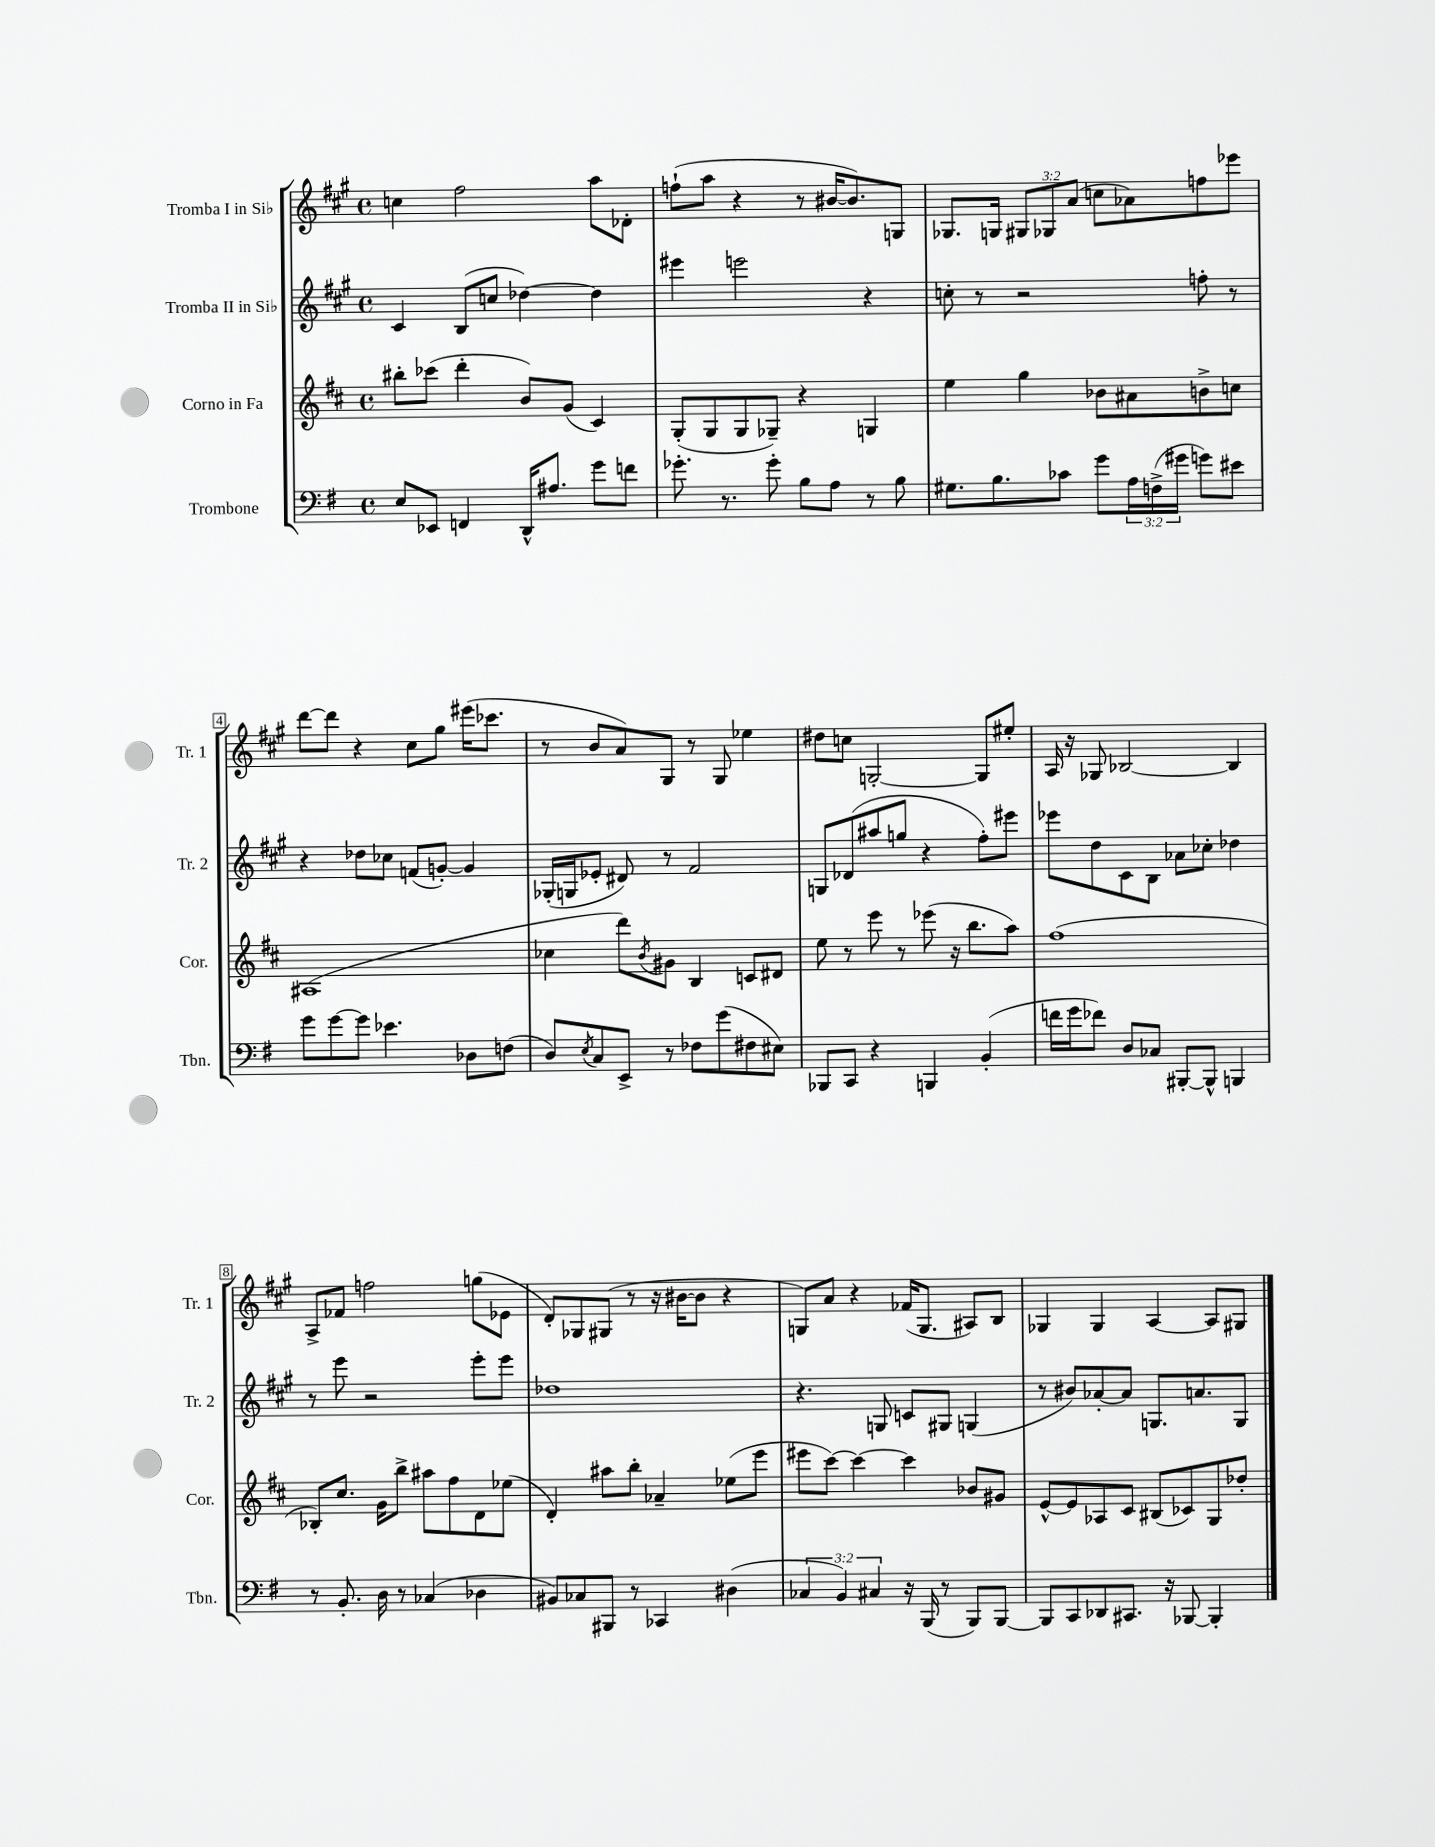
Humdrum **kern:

**kern	**kern	**kern	**kern
*staff4	*staff3	*staff2	*staff1
*clefF4	*clefG2	*clefG2	*clefG2
*k[f#]	*k[f#c#]	*k[f#c#g#]	*k[f#c#g#]
*M4/4	*M4/4	*M4/4	*M4/4
*met(c)	*met(c)	*met(c)	*met(c)
8E	8bb#'	4c#	4cc
8EE-	(8ccc-	.	.
4FF	4ddd'	(8B	2ff#
.	.	8cc	.
16DD^^	8b)	[4dd-)	.
8.A#	.	.	.
.	(8g	.	.
8g	4c#)	4dd-]	8aa
8f	.	.	8d-'
=	=	=	=
8.g-'	(8G'	4eee#	(8ff`
.	8G	.	8aa
8.r	.	.	.
.	8G	2eee	4r
8g-'	8G-~)	.	.
8B	4r	.	8r
8A	.	.	[16b#
.	.	.	8.b#])
8r	4G	4r	.
8B	.	.	8G
=	=	=	=
8.G#	4ee	8cc'	8.G-
.	.	8r	.
8.B	.	.	16G
.	4gg	2r	12G#
.	.	.	12G-
8c-	.	.	.
.	.	.	(12a
8g	8b-	.	8cc
24A	8a#	.	8a-)
(24F^	.	.	.
24g#	.	.	.
8g)	8b^	8ff'	8ff
8e#	8cc	8r	8eee-
=	=	=	=
8g	(1A#	4r	[8ddd
[8g	.	.	8ddd]
8g]	.	8dd-	4r
4.e-	.	8cc-	.
.	.	(8f	8cc#
.	.	[8g')	8gg#
8D-	.	4g]	(16eee#
.	.	.	8.ccc-
(8F	.	.	.
=	=	=	=
8D)	4cc-	(16G-'	8r
.	.	16G	.
8qE	.	.	.
8C	.	8e-'	8b
8EE^	8ddd)	8d#)	8a)
.	8qb	.	.
8r	8g#	8r	8G#
8F-	4B	2f#	8r
(8g	.	.	8G#
8F#	8c	.	4ee-
8E#)	8d#	.	.
=	=	=	=
8BBB-	8ee	8G	8dd#
8CC	8r	(8d-	8cc
4r	8eee	8aa#	[2G'
.	8r	8gg	.
4BBB	(8eee-	4r	.
.	16r	.	.
.	8.bb	.	.
(4BB'	.	8ff#')	8G]
.	8aa)	8eee#	8ee#'
=	=	=	=
16f	(1ff#	8eee-	16A
16g	.	.	16r
8f-)	.	8dd	8G-
8D	.	8c#	[2B-
8C-	.	8B	.
[8BBB#'	.	8a-	.
8BBB#^^]	.	8cc-'	.
4BBB	.	4dd-	4B-]
=	=	=	=
8r	8B-')	8r	8A^
8.BB'	8.cc#	8eee	8f-
.	.	2r	2ff
16D	16g	.	.
8r	8bb^	.	.
(4C-	8aa#	.	.
.	8ff#	.	.
4D-	8d	8eee'	(8gg
.	(8ee-	8eee	8e-
=	=	=	=
8BB#)	4d')	1dd-	8d')
8C-	.	.	8G-
8BBB#	8aa#	.	(8G#
8r	8bb'	.	8r
4CC-	4a-~	.	16r
.	.	.	[16b#
.	.	.	8b#]
(4D#	(8ee-	.	4r
.	8eee	.	.
=	=	=	=
6C-	8eee#	4.r	8G)
.	[8ccc#)	.	8a
6BB)	.	.	.
.	4ccc#_	.	4r
6C#	.	.	.
.	.	8G	.
16r	4ccc#]	8c	(16f-
(16BBB	.	.	8.G
8r	.	8G#	.
8BBB)	8b-	(4G	8A#)
[8BBB	8g#	.	8B
=	=	=	=
8BBB]	[8e^^	8r	4G-
8CC	8e]	8b#)	.
8DD-	8A-	[8a-'	4G-
8.CC#	8c#	8a-]	.
.	(8B#	8.G	[4A
16r	.	.	.
[8BBB-	8c-)	.	.
.	.	8.a	.
4BBB-']	8G	.	8A]
.	8dd-'	8G	8G#
==	==	==	==
*-	*-	*-	*-
